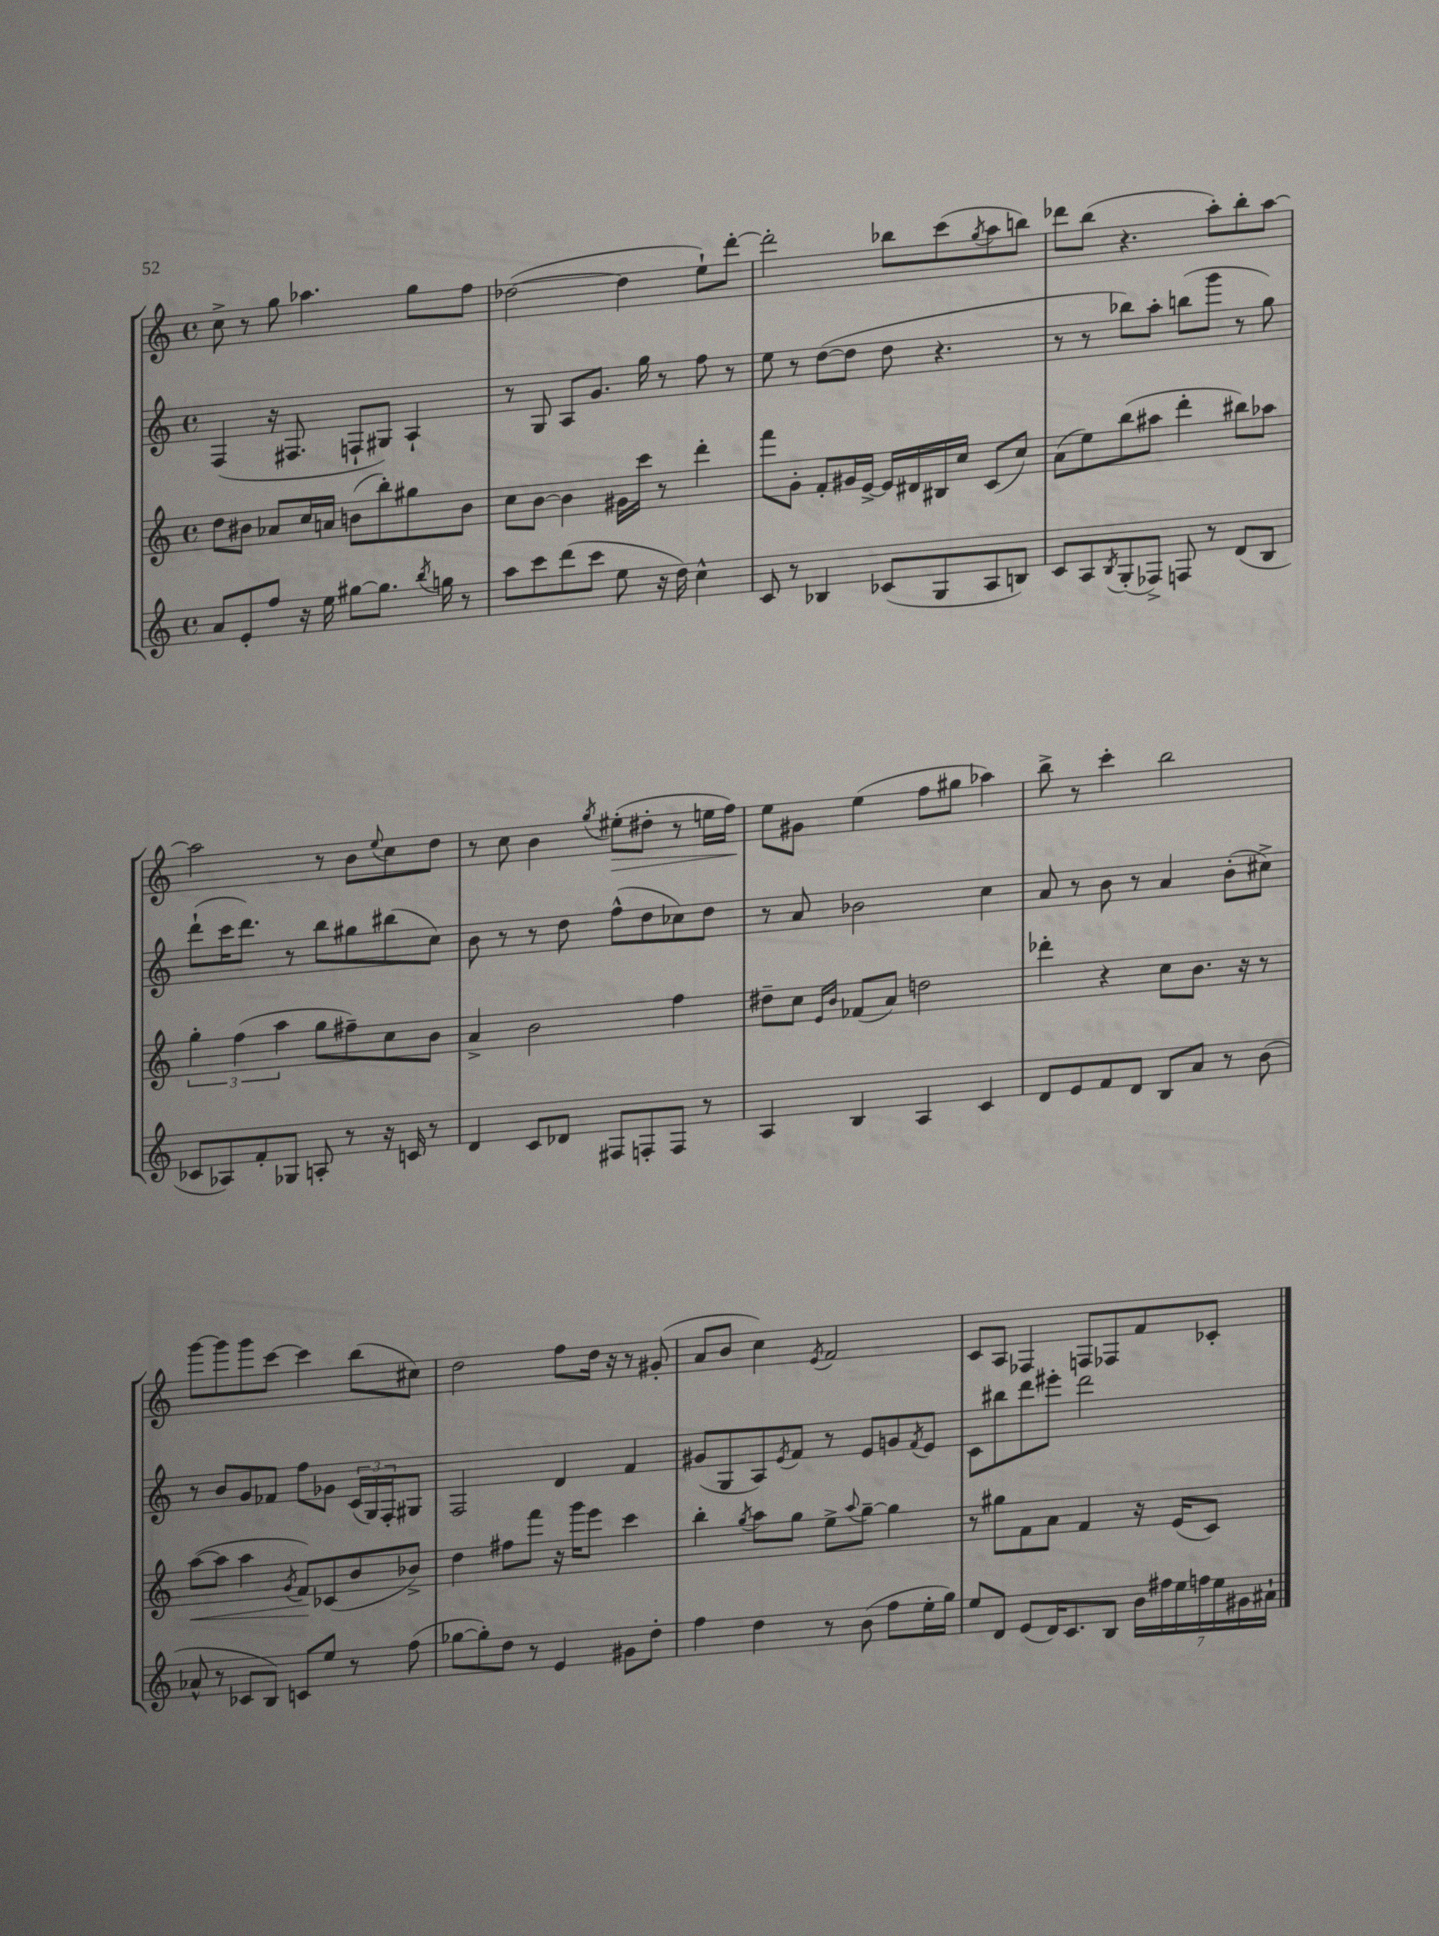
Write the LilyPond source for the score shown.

<<
\new StaffGroup <<
\new Staff = "s0" {
    \clef treble \key c \major \defaultTimeSignature \time 4/4
    c''8-> r8 g''8 aes''4. g''8 f''8 |
    des''2~( des''4 e''8-!) d'''8~-. |
    d'''2-. bes''8 c'''8( \acciaccatura { g''8 } a''8 b''8) |
    des'''8 b''8( r4. a''8-.) b''8-. a''8~ |
    a''2 r8 b'8 \appoggiatura { e''8 } c''8 d''8 |
    r8 c''8 b'4 \acciaccatura { g''8 } eis''8-.\>( dis''8-. r8 e''16 f''16) |
    e''8\! gis'8 e''4( f''8 gis''8 aes''4) |
    b''8-> r8 c'''4-. b''2 |
    g'''8~ g'''8 g'''8 c'''8~ c'''4 b''8( cis''8) |
    d''2 f''8 d''16 r16 r8 gis'8-.( |
    a'8 b'8 c''4) \acciaccatura { e'8 } f'2 |
    c'8 a8 fes4 f8 fes8 f'8 ces'8-. \bar "|." |
}
\new Staff = "s1" {
    \clef treble \key c \major \defaultTimeSignature \time 4/4
    f4( r16 fis8. f8-! gis8) a4-! |
    r8 g8 a8 g'8. g''16 r8 f''8 r8 |
    e''8 r8 d''8~( d''8 d''8 r4. |
    r8 r8 bes''8) a''8-. b''8( g'''8 r8 g''8) |
    d'''8-!( c'''16 d'''8.) r8 b''8 gis''8 bis''8( c''8) |
    b'8 r8 r8 d''8 f''8-^( d''8 ces''8) d''8 |
    r8 a'8 bes'2 c''4 |
    a'8 r8 b'8 r8 a'4 b'8-.( cis''8->) |
    r8 b'8 g'8 fes'8 f''8 ges'8 \tuplet 3/2 { c'16( g16) f16-. } gis8 |
    f2 d'4 f'4 |
    gis'8( g8 a8) \acciaccatura { e'8 } f'8 r8 e'8 g'8 \acciaccatura { f'8 } e'8 |
    c'8 bis''8 d'''8 eis'''8-. d'''2 \bar "|." |
}
\new Staff = "s2" {
    \clef treble \key c \major \defaultTimeSignature \time 4/4
    d''8 bis'8 aes'8 c''16 a'16 b'8( b''8-.) gis''8 b'8 |
    c''8 b'8~ b'4 gis'16 c'''16 r8 d'''4-. |
    f'''8 g'8-. f'8-. gis'16 e'16~-> e'16 dis'16 bis16 c''16 c'8( c''8) |
    a'8( e''8) b''8( ais''8 d'''4-. bis''8) aes''8 |
    \tuplet 3/2 { g''4-. f''4( a''4 } g''8 fis''8--) c''8 b'8 |
    a'4-> b'2 f''4 |
    dis''8-- c''8 \grace { e'16 b'16 } fes'8( a'8) d''2 |
    des'''4-. r4 c''8 b'8. r16 r8 |
    a''8~\<( a''8 a''4 \acciaccatura { g'8 } f'8\!) ces'8( b'8 bes'8->) |
    d''4 fis''8 f'''8 r16 g'''16 e'''8 c'''4 |
    b''4-. \acciaccatura { g''8 } a''8 g''8 e''8-> \appoggiatura { a''8 } g''8~-- g''4 |
    r8 gis''8 f'8 a'8 f'4 r16 e'16( c'8) \bar "|." |
}
\new Staff = "s3" {
    \clef treble \key c \major \defaultTimeSignature \time 4/4
    a'8 e'8-. f''8 r16 e''16 gis''8~ gis''8. \acciaccatura { b''8 } g''16 r8 |
    a''8 c'''8 d'''8( c'''8 e''8 r16 d''16) c''4-^ |
    c'8 r8 bes4 ces'8( g8 a8 b8) |
    c'8 a8 \acciaccatura { b8 } g8-.( fes8->) f8 r8 d'8( b8 |
    ces'8 aes8) f'8-. ges8 a8-. r8 r16 c'16 r8 |
    d'4 c'8 des'8 fis8 f8-. f8 r8 |
    a4 b4 a4 c'4 |
    d'8 e'8 f'8 d'8 b8 a'8 r8 b'8( |
    aes'8-^ r8 ces'8 b8) c'8 e''8 r8 f''8( |
    ges''8~ ges''8-.) d''8 r8 e'4 gis'8 d''8-. |
    f''4 d''4 r8 b'8( f''8 e''16-. g''16) |
    e''8 d'8 e'8( d'16) c'8. b8 \tuplet 7/4 { b'16 fis''16 e''16 f''16 e''16 gis'16 ais'16-! } \bar "|." |
}
>>
>>
\layout { \context { \Score \remove "Bar_number_engraver" } }
